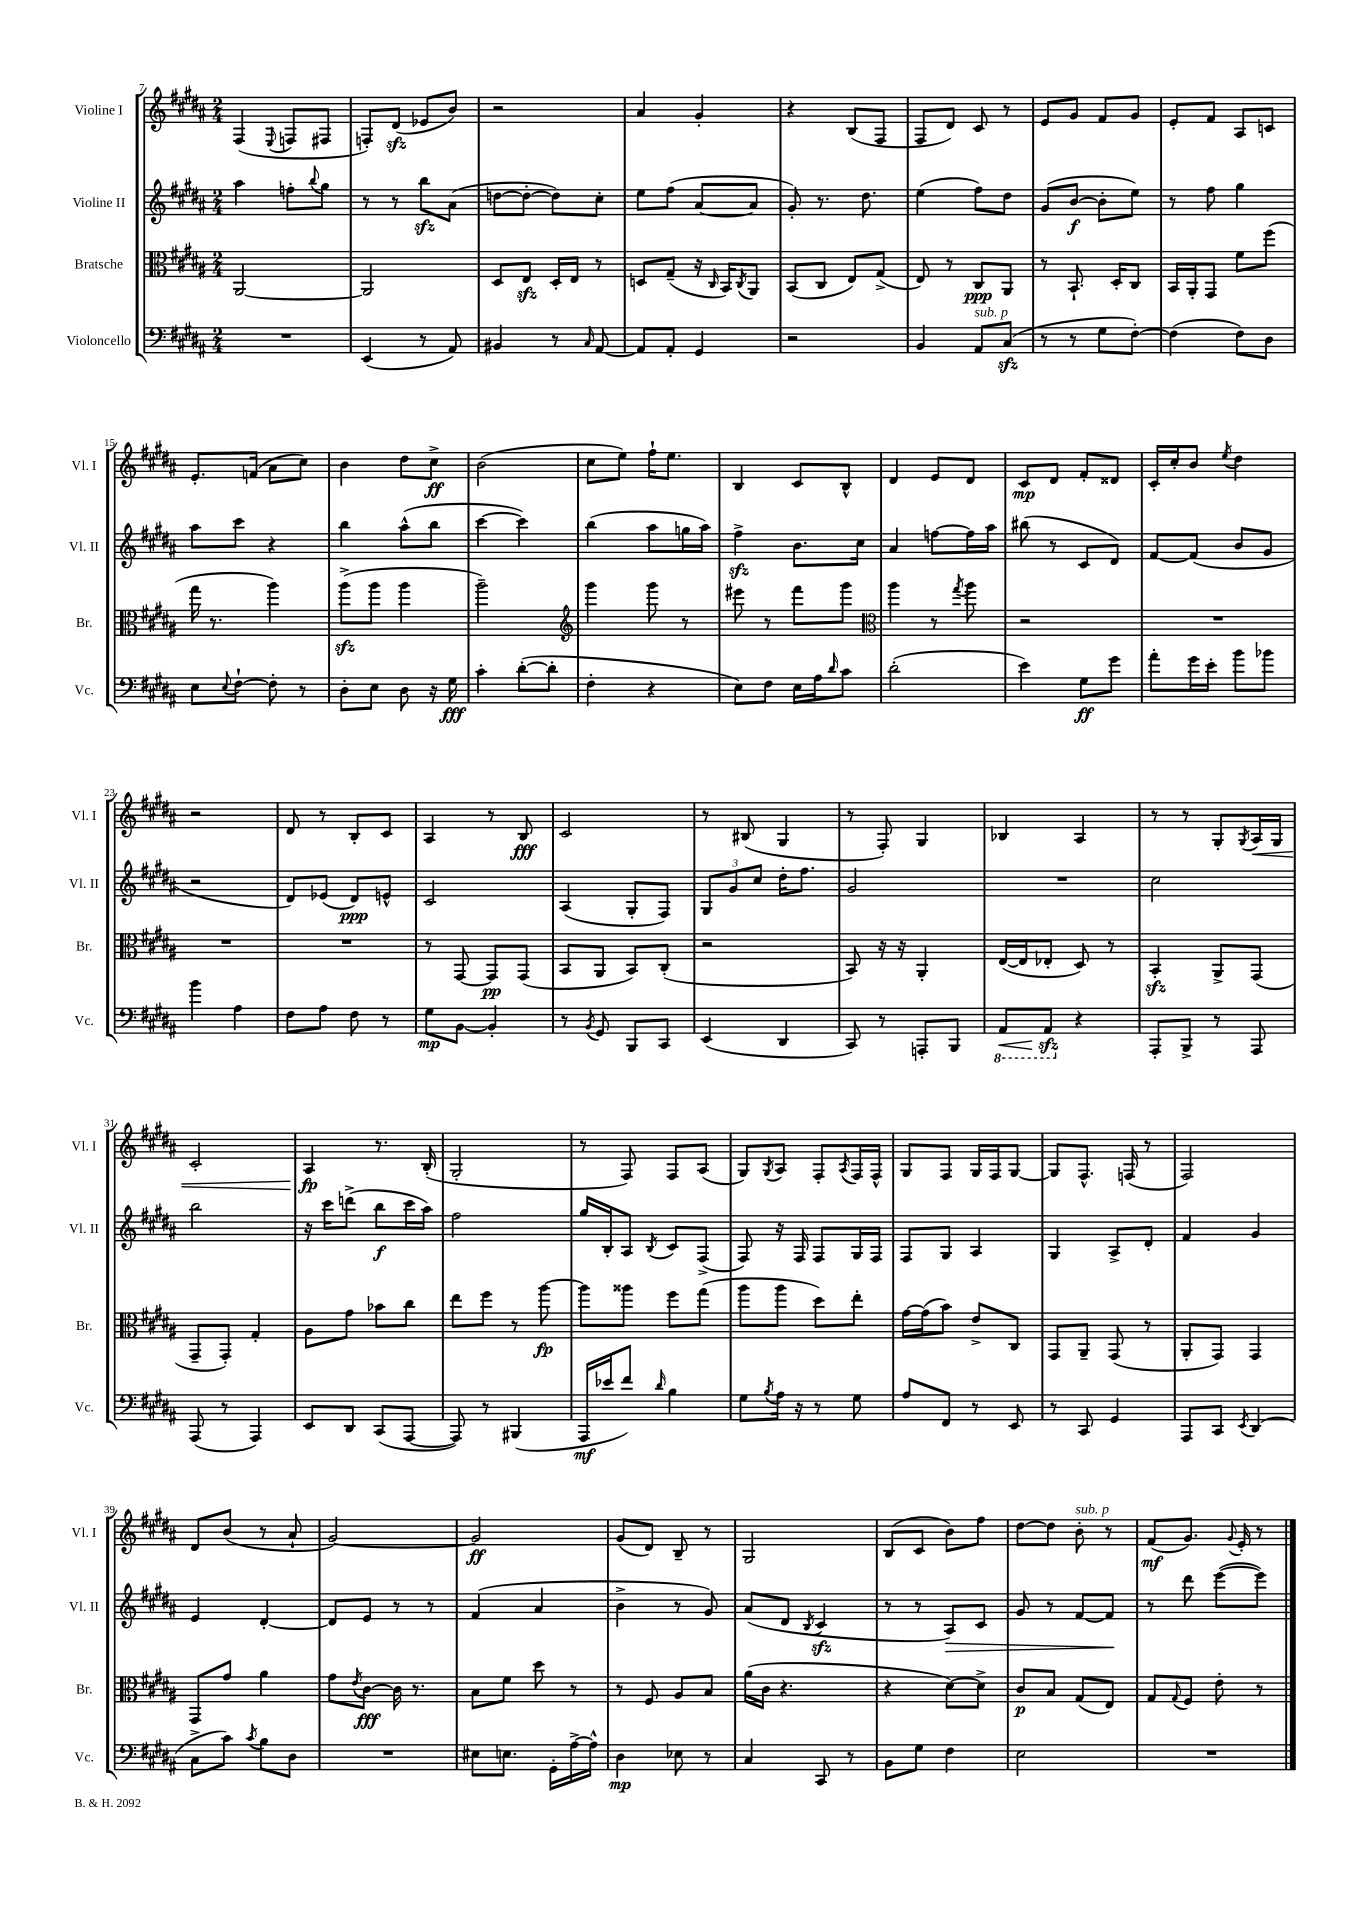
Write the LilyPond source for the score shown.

<<
\new StaffGroup <<
\new Staff = "s0" \with { instrumentName = "Violine I" shortInstrumentName = "Vl. I" } {
    \clef treble \key b \major \numericTimeSignature \time 2/4
    fis4( \appoggiatura { e8 } f8 fis8 |
    f8-.) dis'8\sfz( ees'8 b'8) |
    r2 |
    ais'4 gis'4-. |
    r4 b8( fis8 |
    fis8 dis'8) cis'8 r8 |
    e'8 gis'8 fis'8 gis'8 |
    e'8-. fis'8 ais8 c'8 |
    e'8.-. f'16( ais'8 cis''8) |
    b'4 dis''8 cis''8->\ff |
    b'2( |
    cis''8 e''8) fis''16-! e''8. |
    b4 cis'8 b8-^ |
    dis'4 e'8 dis'8 |
    cis'8\mp dis'8 fis'8-. disis'8 |
    cis'16-. cis''16-. b'8 \acciaccatura { e''8 } dis''4 |
    r2 |
    dis'8 r8 b8-. cis'8 |
    ais4 r8 b8\fff |
    cis'2 |
    r8 bis8( gis4 |
    r8 fis8-.) gis4 |
    bes4 ais4 |
    r8 r8 gis8-. \acciaccatura { gis8 } ais16\< gis16 |
    cis'2-. |
    ais4\fp\! r8. b16-.( |
    gis2-. |
    r8 fis8) fis8 ais8( |
    gis8) \acciaccatura { gis8 } ais8 fis8-. \acciaccatura { ais8 } fis16 fis16-^ |
    gis8 fis8 gis16 fis16 gis8~ |
    gis8 fis8.-^ f16( r8 |
    fis2) |
    dis'8 b'8( r8 ais'8-! |
    gis'2~) |
    gis'2\ff |
    gis'8( dis'8) b8-- r8 |
    gis2 |
    b8( cis'8 b'8) fis''8 |
    dis''8~ dis''8 b'8-.^\markup { \italic "sub. p" } r8 |
    fis'8\mf( gis'8.) \appoggiatura { gis'8 } e'16-. r8 \bar "|." |
}
\new Staff = "s1" \with { instrumentName = "Violine II" shortInstrumentName = "Vl. II" } {
    \clef treble \key b \major \numericTimeSignature \time 2/4
    ais''4 f''8-. \appoggiatura { b''8 } gis''8 |
    r8 r8 b''8\sfz ais'8( |
    d''8~ d''8~-. d''8) cis''8-. |
    e''8 fis''8( ais'8~ ais'8 |
    gis'8-.) r8. dis''8. |
    e''4( fis''8) dis''8 |
    gis'8( b'8~\f b'8-. e''8) |
    r8 fis''8 gis''4 |
    ais''8 cis'''8 r4 |
    b''4 ais''8-^( b''8 |
    cis'''4~ cis'''4) |
    b''4( ais''8 g''16 ais''16) |
    fis''4->\sfz b'8. cis''16 |
    ais'4 f''8~ f''16 ais''16 |
    bis''8( r8 cis'8 dis'8) |
    fis'8~ fis'8( b'8 gis'8 |
    r2 |
    dis'8) ees'8( dis'8\ppp) e'8-^ |
    cis'2 |
    ais4( gis8-. fis8) |
    \tuplet 3/2 { gis8 gis'8 cis''8 } dis''16-. fis''8. |
    gis'2 |
    R2 |
    cis''2 |
    b''2 |
    r16 cis'''16 d'''8->( b''8\f cis'''16 ais''16) |
    fis''2 |
    gis''16 b16-. ais8 \acciaccatura { b8 } cis'8 fis8->( |
    fis8) r16 fis16 fis8 gis16 fis16 |
    fis8 gis8 ais4 |
    gis4 ais8-> dis'8-. |
    fis'4 gis'4 |
    e'4 dis'4~-. |
    dis'8 e'8 r8 r8 |
    fis'4( ais'4 |
    b'4-> r8 gis'8) |
    ais'8( dis'8 \acciaccatura { b8 } cis'4\sfz |
    r8 r8 ais8\>) cis'8 |
    gis'8 r8 fis'8~ fis'8\! |
    r8 dis'''8 e'''8~( e'''8) \bar "|." |
}
\new Staff = "s2" \with { instrumentName = "Bratsche" shortInstrumentName = "Br." } {
    \clef alto \key b \major \numericTimeSignature \time 2/4
    ais,2~ |
    ais,2 |
    dis8 e8\sfz dis16-. e16 r8 |
    d8 gis8--( r16 \grace { cis16 } b,16) \acciaccatura { cis8 } ais,8 |
    b,8( cis8 e8) gis8->( |
    e8) r8 cis8\ppp ais,8 |
    r8 b,8.-! dis16-. cis8 |
    b,16 ais,16-. gis,8 fis'8 fis''8( |
    gis''16 r8. ais''4) |
    ais''8->\sfz( ais''8 ais''4 |
    ais''2--) |
    \clef treble gis'''4 gis'''8 r8 |
    eis'''8 r8 fis'''8 gis'''8 |
    \clef alto ais''4 r8 \acciaccatura { gis''8 } ais''8 |
    r2 |
    R2 |
    R2 |
    R2 |
    r8 gis,8~ gis,8\pp gis,8( |
    b,8 ais,8 b,8) cis8-.( |
    r2 |
    b,8) r16 r16 ais,4-. |
    e16~( e16 ees8-. dis8) r8 |
    b,4-.\sfz ais,8-> gis,8( |
    gis,8-- gis,8-.) gis4-. |
    ais8 gis'8 bes'8 cis''8 |
    e''8 fis''8 r8 ais''8~\fp |
    ais''8 aisis''8 fis''8 gis''8( |
    ais''8 ais''8 dis''8) e''8-. |
    gis'16~ gis'16( b'8) e'8-> cis8 |
    gis,8 ais,8-- gis,8( r8 |
    ais,8-. gis,8) gis,4 |
    gis,8 gis'8 ais'4 |
    gis'8 \acciaccatura { e'8 } cis'8~\fff cis'16 r8. |
    b8 fis'8 dis''8 r8 |
    r8 fis8 ais8 b8 |
    ais'16( cis'16 r4. |
    r4 dis'8~) dis'8-> |
    cis'8\p b8 gis8( e8) |
    gis8 \appoggiatura { gis8 } fis8 e'8-. r8 \bar "|." |
}
\new Staff = "s3" \with { instrumentName = "Violoncello" shortInstrumentName = "Vc." } {
    \clef bass \key b \major \numericTimeSignature \time 2/4
    R2 |
    e,4( r8 ais,8) |
    bis,4 r8 \grace { cis16 } ais,8~ |
    ais,8 ais,8-. gis,4 |
    r2 |
    b,4 ais,8^\markup { \italic "sub. p" } cis8\sfz( |
    r8 r8 gis8 fis8~-.) |
    fis4( fis8) dis8 |
    e8 \appoggiatura { e8 } fis8~-! fis8-. r8 |
    dis8-. e8 dis8 r16 gis16\fff |
    cis'4-. dis'8~-.( dis'8-. |
    fis4-. r4 |
    e8) fis8 e16 ais16 \grace { dis'16 } cis'8 |
    dis'2-.( |
    e'4) gis8\ff gis'8 |
    ais'8-. gis'16 e'16-. b'8 bes'8 |
    b'4 ais4 |
    fis8 ais8 fis8 r8 |
    gis8\mp b,8~ b,4-. |
    r8 \acciaccatura { b,8 } gis,8 b,,8 cis,8 |
    e,4( dis,4 |
    cis,8) r8 a,,8-. b,,8 |
    \ottava #-1 ais,,8\< ais,,8\sfz\! \ottava #0 r4 |
    ais,,8-. b,,8-> r8 ais,,8 |
    ais,,8( r8 ais,,4) |
    e,8 dis,8 cis,8( ais,,8~ |
    ais,,8) r8 bis,,4( |
    ais,,16\mf ees'16 fis'8) \grace { dis'16 } b4 |
    gis8 \acciaccatura { b8 } ais16 r16 r8 gis8 |
    ais8 fis,8 r8 e,8 |
    r8 cis,8 gis,4 |
    ais,,8 cis,8 \acciaccatura { e,8 } dis,4( |
    cis8-> cis'8) \acciaccatura { cis'8 } b8 dis8 |
    R2 |
    eis8 e8. gis,16-. ais16~-> ais16-^ |
    dis4\mp ees8 r8 |
    cis4 cis,8 r8 |
    b,8 gis8 fis4 |
    e2 |
    R2 \bar "|." |
}
>>
>>
\layout { \context { \Score currentBarNumber = #7 } }
